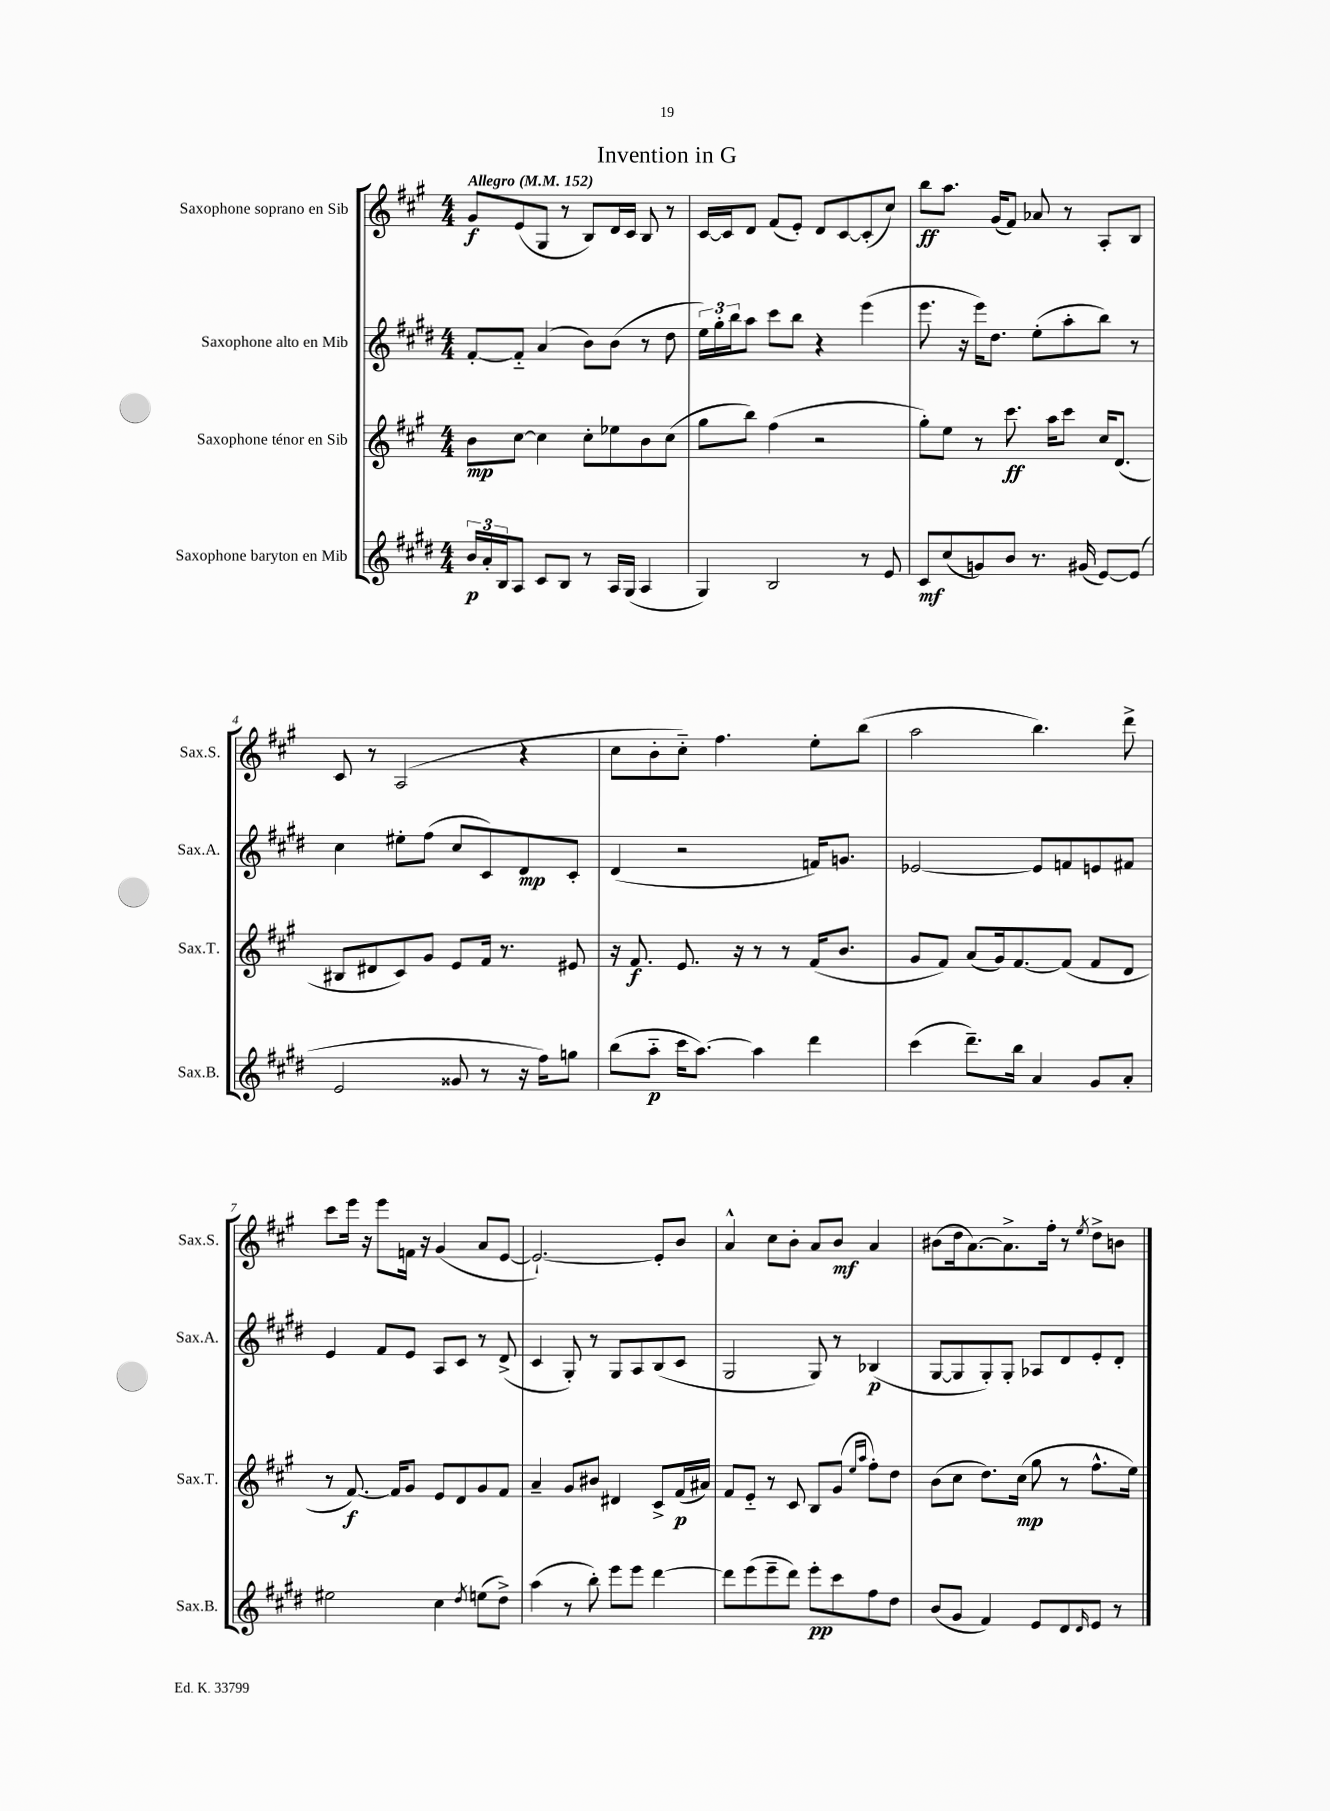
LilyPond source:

\header { title = "Invention in G" }
<<
\new StaffGroup <<
\new Staff = "s0" \with { instrumentName = "Saxophone soprano en Sib" shortInstrumentName = "Sax.S." } {
    \clef treble \key a \major \numericTimeSignature \time 4/4 \tempo "Allegro" 4 = 152
    gis'8\f e'8( gis8 r8 b8) d'16 cis'16 b8 r8 |
    cis'16~ cis'16 d'8 fis'8( e'8-.) d'8 cis'8~ cis'8-.( cis''8) |
    b''8\ff a''8. gis'16( fis'8) aes'8 r8 a8-. b8 |
    cis'8 r8 a2( r4 |
    cis''8 b'8-. cis''8-_) fis''4. e''8-. b''8( |
    a''2 b''4.) d'''8-> |
    cis'''8 e'''16 r16 e'''8 f'16 r16 gis'4( a'8 e'8~ |
    e'2.~-!) e'8-. b'8 |
    a'4-^ cis''8 b'8-. a'8 b'8\mf a'4 |
    bis'8( d''16 a'8.~) a'8.-> fis''16-. r8 \acciaccatura { e''8 } d''8-> b'8 \bar "|." |
}
\new Staff = "s1" \with { instrumentName = "Saxophone alto en Mib" shortInstrumentName = "Sax.A." } {
    \clef treble \key e \major \numericTimeSignature \time 4/4
    fis'8~-. fis'8-_ a'4( b'8) b'8( r8 dis''8 |
    \tuplet 3/2 { e''16) gis''16-. b''16 } a''8 cis'''8 b''8 r4 e'''4( |
    e'''8. r16 e'''16) dis''8. e''8-.( a''8-. b''8) r8 |
    cis''4 eis''8-. fis''8( cis''8 cis'8) dis'8\mp cis'8-. |
    dis'4( r2 f'16) g'8. |
    ees'2~ ees'8 f'8 e'8 fis'8 |
    e'4 fis'8 e'8 a8 cis'8 r8 dis'8->( |
    cis'4 gis8-.) r8 gis8 a8 b8( cis'8 |
    gis2 gis8) r8 bes4\p( |
    gis8~ gis8 gis8-.) gis8-. aes8 dis'8 e'8-. dis'8-. \bar "|." |
}
\new Staff = "s2" \with { instrumentName = "Saxophone ténor en Sib" shortInstrumentName = "Sax.T." } {
    \clef treble \key a \major \numericTimeSignature \time 4/4
    b'8\mp cis''8~ cis''4 cis''8-. ees''8 b'8 cis''8( |
    gis''8 b''8) fis''4( r2 |
    gis''8-.) e''8 r8 cis'''8.\ff a''16 cis'''8 cis''16 d'8.( |
    bis8 dis'8 cis'8) gis'8 e'8 fis'16 r8. eis'8 |
    r16 fis'8.\f e'8. r16 r8 r8 fis'16( b'8. |
    gis'8 fis'8) a'8( gis'16) fis'8.~ fis'8( fis'8 d'8 |
    r8 fis'8.~\f) fis'16 gis'8 e'8 d'8 gis'8 fis'8 |
    a'4-- gis'8 bis'8 dis'4 cis'8-> fis'16\p( ais'16) |
    fis'8 e'8-_ r8 cis'8 b8 gis'8( \grace { e''16 a''16 } fis''8-.) d''8 |
    b'8( cis''8 d''8.) cis''16\mp( gis''8 r8 fis''8.-^ e''16) \bar "|." |
}
\new Staff = "s3" \with { instrumentName = "Saxophone baryton en Mib" shortInstrumentName = "Sax.B." } {
    \clef treble \key e \major \numericTimeSignature \time 4/4
    \tuplet 3/2 { b'16\p a'16-. b16 } a8 cis'8 b8 r8 a16 gis16( a4 |
    gis4) b2 r8 e'8 |
    cis'8\mf cis''8( g'8) b'8 r8. gis'16( e'8~) e'8( |
    e'2 gisis'8 r8 r16 fis''16) g''8 |
    b''8( a''8-_\p cis'''16 a''8.~) a''4 dis'''4 |
    cis'''4( dis'''8.--) b''16 a'4 gis'8 a'8-. |
    eis''2 cis''4 \acciaccatura { dis''8 } e''8( dis''8->) |
    a''4( r8 b''8-.) e'''8 e'''8 dis'''4~ |
    dis'''8 e'''8( e'''8-- dis'''8) e'''8-.\pp cis'''8 fis''8 dis''8 |
    b'8( gis'8 fis'4) e'8 dis'8 \grace { dis'16 } e'8 r8 \bar "|." |
}
>>
>>
